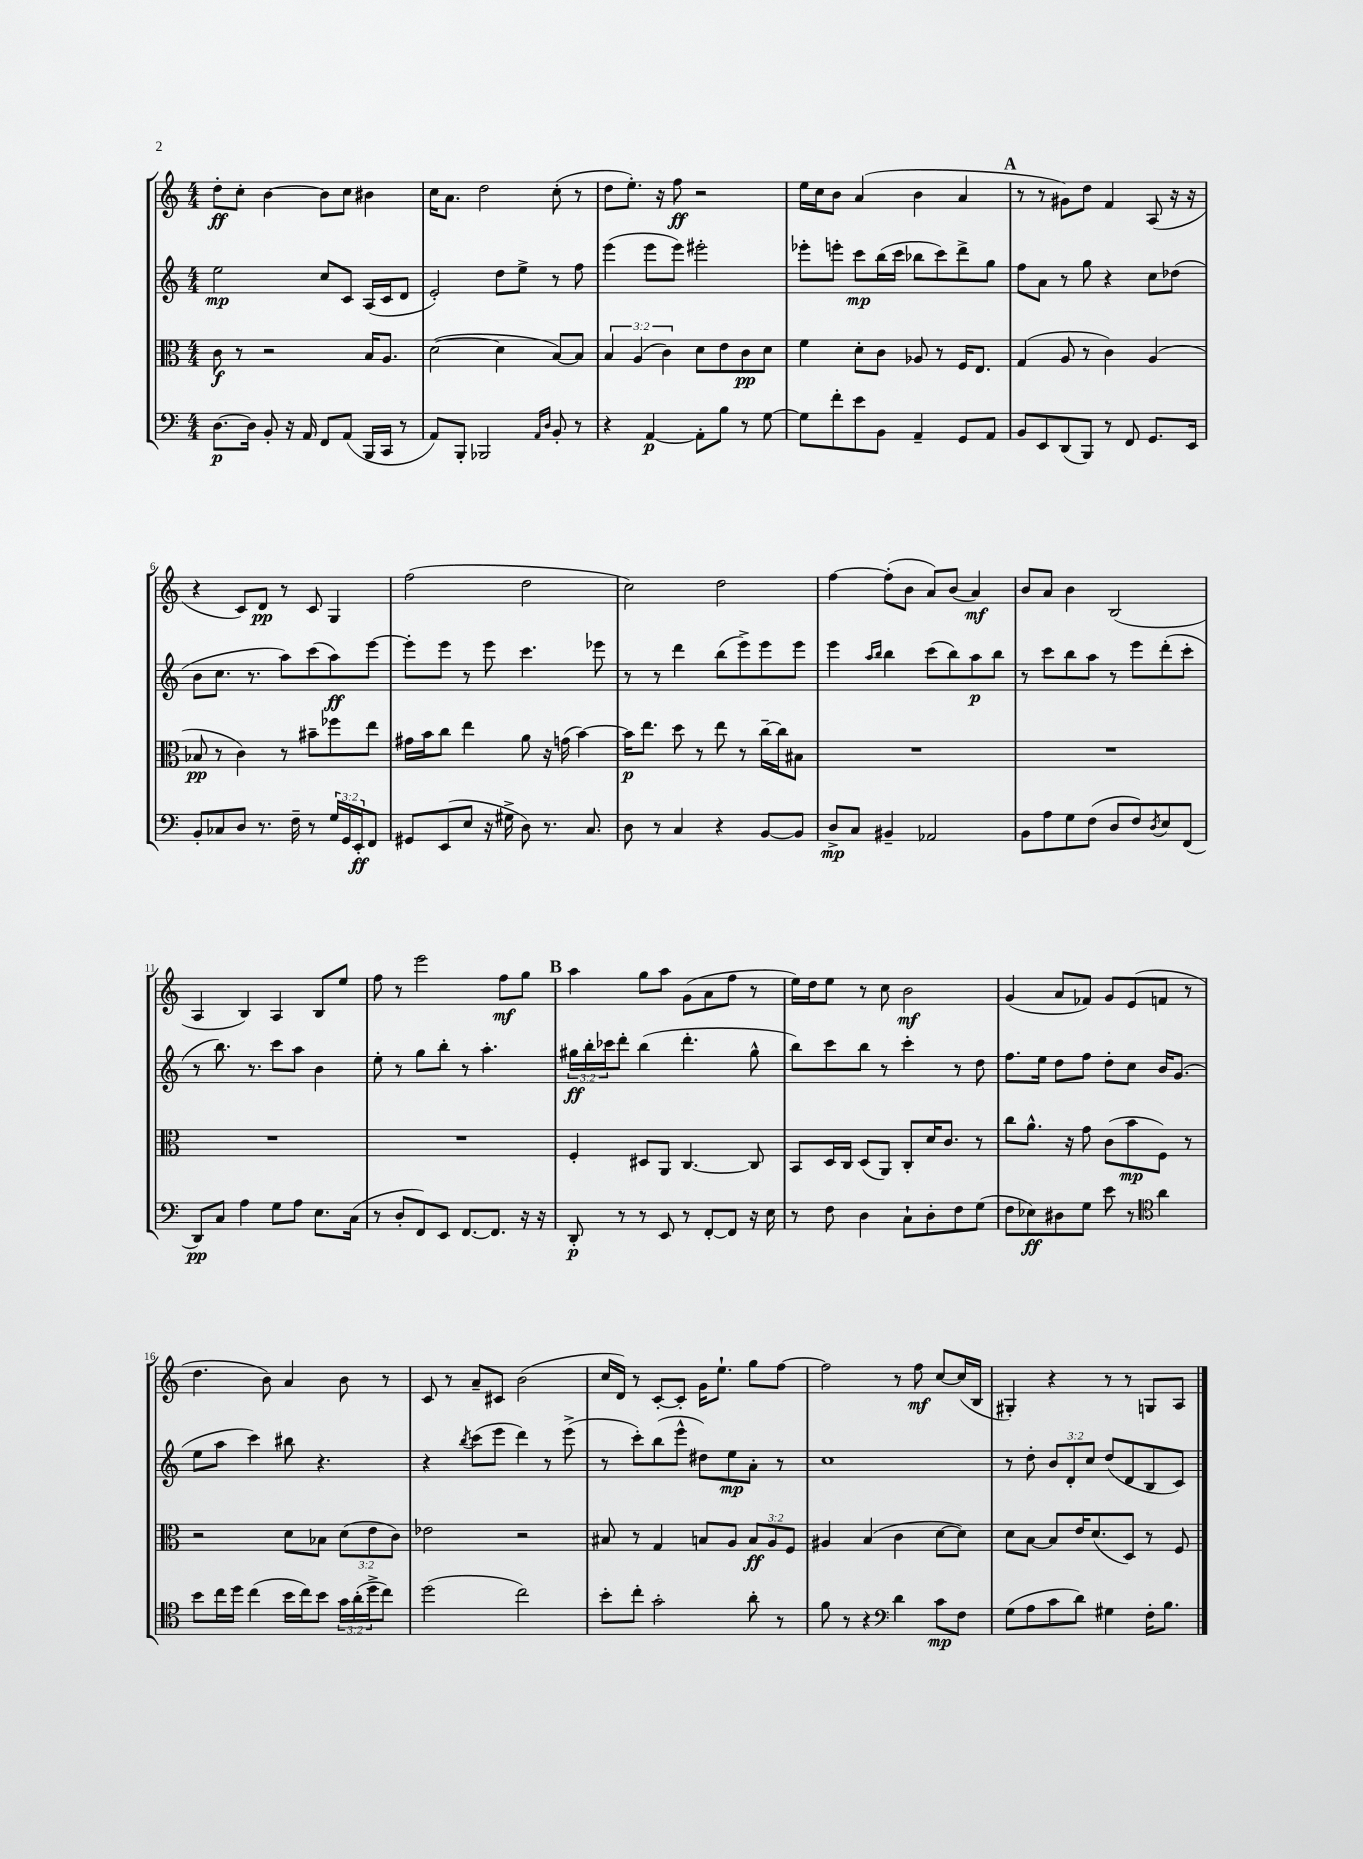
<<
\new StaffGroup <<
\new Staff = "s0" {
    \clef treble \key c \major \numericTimeSignature \time 4/4
    d''8-.\ff c''8-. b'4~ b'8 c''8 bis'4 |
    c''16 a'8. d''2 c''8-.( r8 |
    d''8 e''8.-.) r16 f''8\ff r2 |
    e''16 c''16 b'8 a'4( b'4 a'4 |
    \mark \markup { \bold "A" } r8 r8 gis'8) d''8 f'4 a8( r16 r16 |
    r4 c'8) d'8\pp r8 c'8 g4 |
    f''2( d''2 |
    c''2) d''2 |
    f''4~ f''8-.( b'8 a'8) b'8( a'4\mf) |
    b'8 a'8 b'4 b2( |
    a4 b4) a4 b8 e''8 |
    f''8 r8 e'''2 f''8\mf g''8 |
    \mark \markup { \bold "B" } a''4 g''8 a''8 g'8( a'8 f''8 r8 |
    e''16) d''16 e''8 r8 c''8 b'2\mf |
    g'4( a'8 fes'8) g'8 e'8( f'8 r8 |
    d''4. b'8) a'4 b'8 r8 |
    c'8 r8 a'8-- cis'8 b'2( |
    c''16 d'16) r8 c'8~-. c'8-. g'16 e''8.-! g''8 f''8~ |
    f''2 r8 f''8\mf c''8~ c''16( b16 |
    gis4-.) r4 r8 r8 g8 a8 \bar "|." |
}
\new Staff = "s1" {
    \clef treble \key c \major \numericTimeSignature \time 4/4 \override Staff.TupletNumber.text = #tuplet-number::calc-fraction-text
    e''2\mp c''8 c'8 a16( c'16 d'8 |
    e'2-.) d''8 e''8-> r8 f''8 |
    e'''4( e'''8 e'''8) eis'''2-. |
    ees'''8-. e'''8-. c'''8\mp b''16( c'''16 bes''8 c'''8) d'''8-> g''8 |
    \mark \markup { \bold "A" } f''8 a'8 r8 g''8 r4 c''8 des''8( |
    b'8 c''8. r8. a''8) c'''8( a''8\ff) e'''8~ |
    e'''8-. e'''8 r8 e'''8 c'''4. ees'''8 |
    r8 r8 d'''4 b''8( e'''8->) e'''8 e'''8 |
    e'''4 \grace { a''16 b''16 } b''4 c'''8( b''8) a''8\p b''8 |
    r8 c'''8 b''8 a''8 r8 e'''8 d'''8-.( c'''8-. |
    r8 b''8.) r8. c'''8 a''8 b'4 |
    e''8-. r8 g''8 b''8-. r8 a''4.-. |
    \mark \markup { \bold "B" } \tuplet 3/2 { gis''16\ff b''16-. ces'''16 } d'''8-. b''4( d'''4.-. gis''8-^ |
    b''8) c'''8 b''8 r8 c'''4-. r8 d''8 |
    f''8. e''16 d''8 f''8 d''8-. c''8 b'16 g'8.( |
    e''8 a''8 c'''4) bis''8 r4. |
    r4 \acciaccatura { b''8 } c'''8( e'''8 d'''4) r8 e'''8->( |
    r8 c'''8-.) b''8( e'''8-^ dis''8) e''8\mp a'8-. r8 |
    c''1 |
    r8 d''8-. \tuplet 3/2 { b'8 d'8-. c''8 } d''8( d'8 b8 c'8) \bar "|." |
}
\new Staff = "s2" {
    \clef alto \key c \major \numericTimeSignature \time 4/4 \override Staff.TupletNumber.text = #tuplet-number::calc-fraction-text
    c'8\f r8 r2 b16 a8. |
    d'2~( d'4 b8~) b8 |
    \tuplet 3/2 { b4 a4( c'4) } d'8 e'8 c'8\pp d'8 |
    f'4 d'8-. c'8 aes8 r8 f16 e8. |
    \mark \markup { \bold "A" } g4( a8 r8 c'4) a4( |
    bes8\pp r8 c'4) r8 bis'8-- fes''8 e''8 |
    gis'16 b'16 c''8 e''4 a'8 r16 g'16( b'4~) |
    b'16\p e''8. d''8 r8 e''8 r8 c''16~-- c''16 bis8 |
    R1 |
    R1 |
    R1 |
    R1 |
    \mark \markup { \bold "B" } f4-. dis8 a,8 c4.~ c8 |
    b,8 d16 c16 d8( a,8) c8-. d'16 c'8. r8 |
    c''8 a'8.-^ r16 g'8 c'8( b'8\mp f8) r8 |
    r2 d'8 bes8 \tuplet 3/2 { d'8( e'8 c'8) } |
    ees'2 r2 |
    bis8 r8 g4 b8 a8 \tuplet 3/2 { b8\ff a8 f8 } |
    ais4 b4( c'4 d'8~ d'8) |
    d'8 b8~ b8 e'16 d'8.( d8) r8 f8 \bar "|." |
}
\new Staff = "s3" {
    \clef bass \key c \major \numericTimeSignature \time 4/4 \override Staff.TupletNumber.text = #tuplet-number::calc-fraction-text
    d8.~\p d16 b,8-. r16 a,16 f,8 a,8( b,,16 c,16 r8 |
    a,8) b,,8-. bes,,2 \grace { a,16 d16 } b,8-. r8 |
    r4 a,4~\p a,8-. b8 r8 g8~ |
    g8 f'8-. e'8 b,8 a,4-- g,8 a,8 |
    \mark \markup { \bold "A" } b,8 e,8 d,8( b,,8) r8 f,8 g,8. e,16 |
    b,8-. ces8 d8 r8. f16-- r8 \tuplet 3/2 { g16 g,16 e,16-.\ff } f,8 |
    gis,8 e,8( e8 r16 gis16-> d8) r8. c8. |
    d8 r8 c4 r4 b,8~ b,8 |
    d8->\mp c8 bis,4-- aes,2 |
    b,8 a8 g8 f8( d8 f8) \acciaccatura { d8 } e8 f,8( |
    d,8\pp) c8 a4 g8 a8 e8. c16( |
    r8 d8-. f,8) e,8 f,8.~ f,8. r16 r16 |
    \mark \markup { \bold "B" } d,8-.\p r8 r8 e,8 r8 f,8~-. f,8 r16 e16 |
    r8 f8 d4 c8-! d8-. f8 g8( |
    f8 ees8\ff) dis8 g8 e'8 r8 \clef tenor a'4 |
    b'8 c''16 d''16 c''4( b'16 c''16) b'8 \tuplet 3/2 { g'16 a'16-.( d''16-> } c''8) |
    d''2( c''2) |
    b'8-. c''8-. g'2-. a'8-. r8 |
    f'8 r8 r4 \clef bass d'4 c'8\mp f8 |
    g8( a8 c'8 d'8) gis4 f16-. b8. \bar "|." |
}
>>
>>
